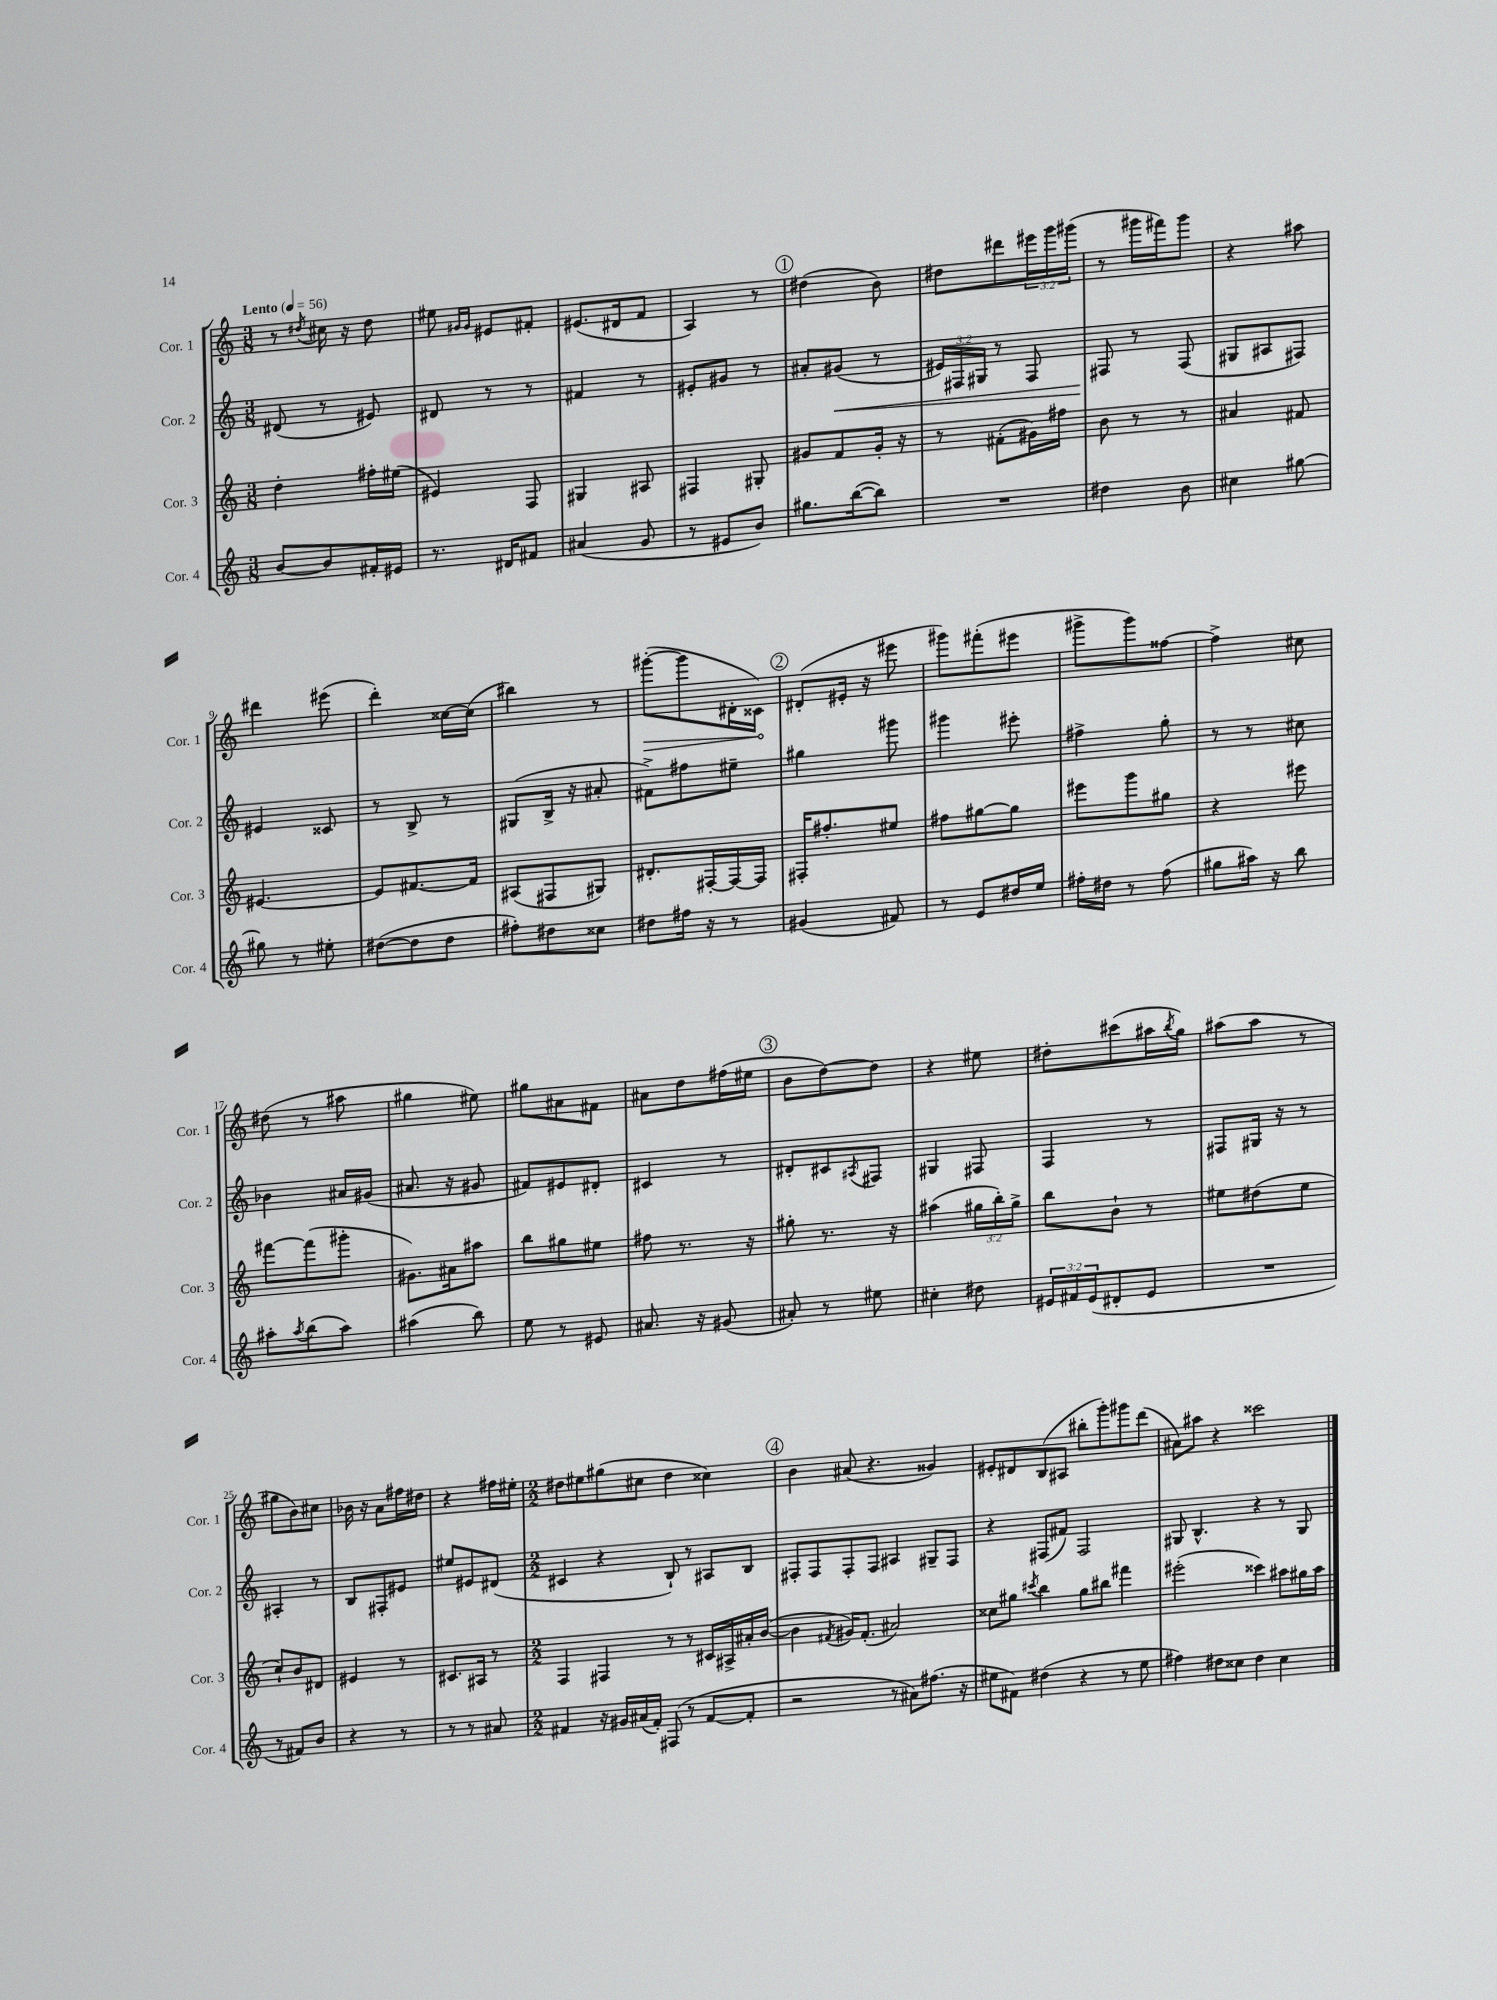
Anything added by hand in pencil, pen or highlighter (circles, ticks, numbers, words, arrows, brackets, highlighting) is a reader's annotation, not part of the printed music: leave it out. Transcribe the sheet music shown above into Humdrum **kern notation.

**kern	**kern	**kern	**kern
*staff4	*staff3	*staff2	*staff1
*clefG2	*clefG2	*clefG2	*clefG2
*k[]	*k[]	*k[]	*k[]
*M3/8	*M3/8	*M3/8	*M3/8
*MM56	*MM56	*MM56	*MM56
[8b/L	4dd'\	(8d#/	8r
.	.	.	8qdd#/
8b/]	.	8r	16cc#\
.	.	.	16r
16f#'/L	16ff#'\LL	8e#/)	8dd#\
16e#/JJ	(16ee#\JJ	.	.
=	=	=	=
8.r	4e#/)	8d#/	8ee#\
.	.	.	16qqg#/LL
.	.	.	16qqg#/JJ
.	.	8r	8e#/L
16d#/LK	.	.	.
8f#/J	8F/	8r	8f#'/J
=	=	=	=
(4a#/	4G#/	4f#/	(8.e#/L
.	.	.	16d#/k
8g/	8A#/	8r	8f/J
=	=	=	=
8r	4F#/	8e#'/L	4A/)
8e#/L	.	8g#/J	.
8b/J)	8G#'/	8r	8r
=	=	=	=
8.gg#\L	8g#/L	8a#'/L	(4dd#\
.	8f/	(8g#/J	.
([16bb\k	.	.	.
8bb\]J)	16g#'/Jk	8r	8b\)
.	16r	.	.
=	=	=	=
4.r	8r	24e#/LL)	8dd#\L
.	.	24F#/	.
.	.	24G#/JJ	.
.	(8f#'\L	8r	8ddd#\
.	16g#\L)	8F#/	24eee#\L
.	.	.	24ggg\
.	16ff#\JJ	.	.
.	.	.	(24ggg#\JJ
=	=	=	=
4dd#\	8b\	8F#/	8r
.	8r	8r	16ggg#\LL
.	.	.	16fff#\J)
8b\	8r	(8F#/	8ggg#\J
=	=	=	=
4cc#\	4a#/	8G#/L	4r
.	.	8A#/	.
[8gg#\	8f#/	8F#/J)	8aa#\
=	=	=	=
8gg#\]	[4.e#/	4e#/	4ddd#\
8r	.	.	.
8ee#'\	.	8c##/	(8eee#\
=	=	=	=
([8dd#\L	8e#/]L	8r	4ddd'\)
8dd#\]	[8.f#/	8B^/	.
8dd#\J	.	8r	[16cc##\LL
.	16f#/]Jk	.	(16cc##\]JJ
=	=	=	=
8ff#'\L)	(8A#/L	(8G#/L	4bb#\)
8dd#\	8F#/	16B^/Jk	.
.	.	16r	.
8cc##\J	8G#/J)	8a#'/	8r
=	=	=	=
8dd#\L	8.d#'/L	8f#^\L)	([8ggg#'\L
16ff#\Jk	.	8ff#\	8ggg#\]
16r	[16F#'/L	.	.
8r	16F#/_	8ee#~\J	16d#'\L
.	16F#/]JJ	.	16c##\JJ)
=	=	=	=
(4g#/	16F#'/LK	4gg#\	(8d#'/L
.	8.ff#'/	.	.
.	.	.	16e#'/Jk
.	.	.	16r
8f#/)	8ee#/J	8ggg#\	8eee#\
=	=	=	=
8r	8ff#\L	4ggg#\	8ggg#\L)
8e/L	[8gg#\	.	(8fff#'\
16dd#/L	8gg#\]J	8eee#'\	8eee#\J
16ee/JJ	.	.	.
=	=	=	=
16ff#'\LL	8eee#\L	4ff#^\	8ggg#^\L
16dd#\JJ	.	.	.
8r	8ggg\	.	8ggg#\)
(8ff#\	8gg#\J	8gg'\	[8ff##\J
=	=	=	=
8gg#\L	4r	8r	4ff##^\]
16aa#\Jk)	.	8r	.
16r	.	.	.
8bb\	8eee#\	8cc#\	8cc#\
=	=	=	=
8aa#'\L	[8fff#\L	4b-\	(8dd#\
8qaa#/	.	.	.
(8bb\	(8fff#\]	.	8r
8aa#\J)	8ggg#'\J	16a#/LL	8aa#\
.	.	(16g#/JJ	.
=	=	=	=
(4aa#\	8.g#\L)	8.a#/	4gg#\
.	16a#\k	16r	.
8bb\)	8aa#\J	8g#/	8ee#\)
=	=	=	=
8ee\	8bb\L	8f#/L)	8gg#\L
8r	8gg#\	8e#/	8a#\
8e#/	8ee#\J	8d#'/J	8f#\J
=	=	=	=
8.a#/	8ff#\	4c#/	8a#\L
.	8.r	.	8dd\
16r	.	.	.
(8g#/	.	8r	(16ff#\L
.	16r	.	16ee#\JJ
=	=	=	=
8a#'/)	8gg#'\	8d#'/L	8b\L
8r	8.r	8c#/	[8dd\)
.	.	8qA#/	.
8ee#\	.	8F#/J	8dd\]J
.	16r	.	.
=	=	=	=
4cc#'\	(4aa#\	4G#/	4r
8dd#\	24gg#\LL	8F#/	8ee#\
.	24bb'\)	.	.
.	24gg#^\JJ	.	.
=	=	=	=
24e#/LL	8bb\L	4F/	8dd#'\L
24f#/	.	.	.
(24e#/J	.	.	.
8d#'/	8b`\J	.	(8ccc#\
8e#/J	8r	8r	16aa#\L
.	.	.	8qbb/
.	.	.	16gg\JJ)
=	=	=	=
4.r	8ee#\L	8F#/L	(8aa#\L
.	(8dd#\	16G#/Jk	8aa#\J
.	.	16r	.
.	8ee#\J	8r	8r
=	=	=	=
8r	8cc`/L)	4A#'/	8gg#\L
8f#/L)	8b/	.	8b\)
8b/J	8d#/J	8r	8cc#\J
=	=	=	=
4r	4e#/	8B/L	16b-\
.	.	.	16r
.	.	8F#'/	8a\L
8r	8r	8e#/J	16ff#\L
.	.	.	16dd#\JJ
=	=	=	=
8r	8.c#/L	8ee#/L	4r
8r	.	8e#/	.
.	16A#/Jk	.	.
8a#/	8r	(8d#/J	16ff#\LL
.	.	.	16ee#'\JJ
=	=	=	=
*M2/2	*M2/2	*M2/2	*M2/2
4f#/	4F/	4c#/	8dd#\L
.	.	.	8ee#\
16r	4F#/	4r	(8gg#\
16g#/LL	.	.	.
(16a#/	.	.	8cc#\J
16f#'/JJ)	.	.	.
(8F#/	8r	8B`/)	4dd#\
8r	8r	8r	.
[8f#/L	16c#/LL	8A#/L	4cc##\)
.	16A#^/	.	.
8f#'/]J	16a#'/	8B/J	.
.	([16b/JJ	.	.
=	=	=	=
2r	4b\]	8F#'/L	4b\
.	.	8F#/	.
.	8qf#/	.	.
.	16g#/LK)	8F#'/	(8a#/
.	(8.f#'/J	.	.
.	.	8F#/J	4.r
8r	2a#/)	4A#/	.
8a#\L)	.	.	.
(8.ff#\J	.	8G#~/L	4g##/)
.	.	8F#/J	.
16r	.	.	.
=	=	=	=
8ee#\L	8cc##\L	4r	8e#'/L
8f#\J)	8gg#\J	.	8d#/
.	8qccc#/	.	.
(4dd#\	4bb\	(8F#/L	(8B/
.	.	8f#/J)	8A#/J
4r	8gg#\L	2F#/	8bb#'\L
.	8bb#\J	.	8ggg'\)
8r	4fff#\	.	8ggg#\
8ee#\	.	.	(8ddd\J
=	=	=	=
4ff#\)	(2eee#'\	8G#/	8a#\L)
.	.	4.B^^/	8aa#\J
8dd#\L	.	.	4r
8cc##\J	.	.	.
4dd#\	4ccc##\)	4r	2ccc##\
4cc##\	8aa#\L	8r	.
.	16gg#\L	8G#/	.
.	16aa#\JJ	.	.
==	==	==	==
*-	*-	*-	*-
